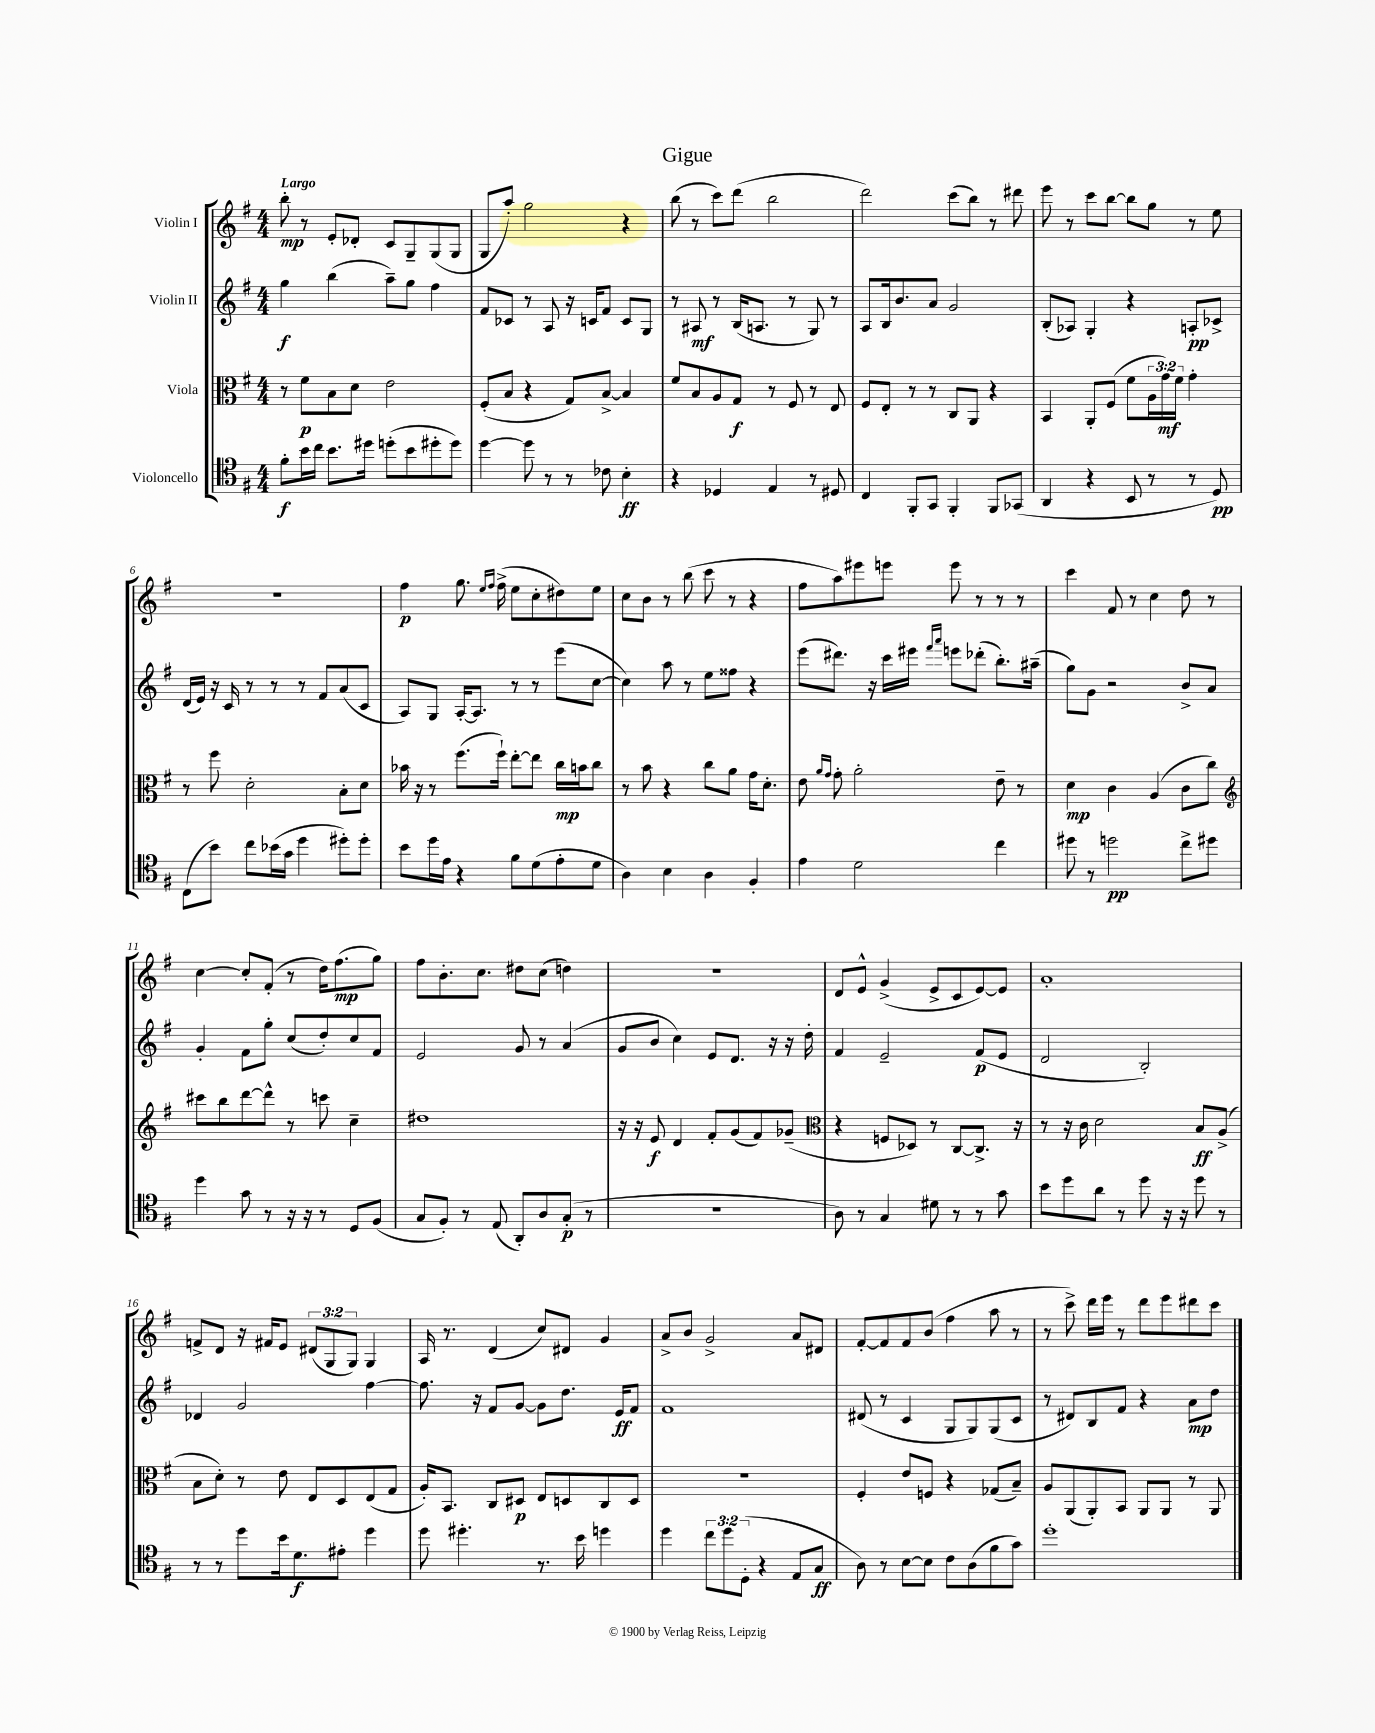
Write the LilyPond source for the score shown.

\header { title = "Gigue" }
<<
\new StaffGroup <<
\new Staff = "s0" \with { instrumentName = "Violin I" } {
    \clef treble \key g \major \numericTimeSignature \time 4/4 \override Staff.TupletNumber.text = #tuplet-number::calc-fraction-text \tempo "Largo"
    b''8-.\mp r8 e'8-. des'8-. c'8 g8-- g8( g8 |
    g8 a''8-.) g''2 r4 |
    b''8( r8 c'''8) d'''8( b''2 |
    d'''2) c'''8( b''8) r8 dis'''8 |
    e'''8 r8 c'''8 b''8~ b''8 g''8 r8 e''8 |
    R1 |
    fis''4\p g''8. \grace { e''16 fis''16 } fis''16->( e''8 c''8-. dis''8) e''8 |
    c''8 b'8 r8 b''8( c'''8 r8 r4 |
    fis''8 a''8) eis'''8 e'''8 e'''8 r8 r8 r8 |
    c'''4 fis'8 r8 c''4 d''8 r8 |
    c''4~ c''8-. fis'8-.( r8 d''16) fis''8.\mp( g''8) |
    fis''8 b'8.-. c''8. dis''8 c''8( d''4) |
    R1 |
    d'8 e'8-^ g'4->( e'8-> c'8 e'8~) e'8 |
    a'1-. |
    f'8-> d'8 r16 fis'16 e'8 \tuplet 3/2 { dis'8( g8 g8) } g4 |
    a16 r8. d'4( c''8) dis'8 g'4 |
    a'8-> b'8 g'2-> a'8 dis'8 |
    fis'8~-. fis'8 fis'8 b'8( fis''4 a''8 r8 |
    r8 c'''8->) d'''16 e'''16 r8 d'''8 e'''8 dis'''8 c'''8 \bar "|." |
}
\new Staff = "s1" \with { instrumentName = "Violin II" } {
    \clef treble \key g \major \numericTimeSignature \time 4/4
    g''4\f b''4( a''8--) g''8 fis''4 |
    fis'8 ces'8 r8 a8 r16 c'16 fis'8 c'8 g8 |
    r8 ais8\mf r8 b16( a8. r8 g8) r8 |
    a8 b16 b'8. a'8 g'2 |
    b8-.( aes8) g4-. r4 a8-.\pp ces'8-> |
    d'16( e'16) r16 c'16 r8 r8 r8 fis'8 a'8( c'8 |
    a8) g8 a16~-. a8. r8 r8 e'''8( c''8~ |
    c''4) a''8 r8 e''8 fisis''8 r4 |
    e'''8( dis'''8.) r16 c'''16 eis'''16 \grace { fis'''16 a'''16 } e'''8 des'''8-.( b''8.-.) ais''16--( |
    g''8) g'8 r2 b'8-> a'8 |
    g'4-. fis'8 g''8-. c''8( d''8-.) c''8 fis'8 |
    e'2 g'8 r8 a'4( |
    g'8 b'8 c''4) e'8 d'8. r16 r16 d''16-. |
    fis'4 e'2-- fis'8\p( e'8 |
    d'2 b2-.) |
    des'4 g'2 fis''4~ |
    fis''8. r16 fis'8 g'8~ g'8 d''8. e'16\ff fis'8 |
    fis'1 |
    dis'8( r8 c'4 g8 g8) g8( c'8 |
    r8 dis'8) b8 fis'8 r4 a'8\mp d''8 \bar "|." |
}
\new Staff = "s2" \with { instrumentName = "Viola" } {
    \clef alto \key g \major \numericTimeSignature \time 4/4 \override Staff.TupletNumber.text = #tuplet-number::calc-fraction-text
    r8 fis'8\p b8 d'8 e'2 |
    fis8-.( b8 r4 g8) b8~-> b4 |
    fis'8 b8 a8 g8\f r8 fis8 r8 e8 |
    fis8 e8-. r8 r8 c8 a,8 r4 |
    b,4 a,8-. fis8( fis'8 \tuplet 3/2 { a16 g'16\mf) fis'16 } g'4-. |
    r8 fis''8 d'2-. b8-. d'8 |
    bes'16 r16 r8 fis''8.( fis''16-!) e''8~-. e''8 c''16\mp b'16 c''8 |
    r8 b'8 r4 c''8 a'8 g'16 d'8.-. |
    e'8 \grace { a'16 g'16 } g'8-. a'2-. e'8-- r8 |
    d'4\mp c'4 a4( c'8 c''8) |
    \clef treble cis'''8 b''8 d'''8~ d'''8-^ r8 c'''8 c''4-- |
    dis''1 |
    r16 r16 e'8\f d'4 fis'8-. g'8( fis'8) ges'8--( |
    \clef alto r4 f8 des8) r8 c8~ c8.-> r16 |
    r8 r16 c'16 d'2 b8\ff a8->( |
    b8 d'8-.) r8 e'8 e8 d8 e8( g8 |
    a16-.) b,8. c8 dis8\p e8 d8 c8 d8 |
    R1 |
    fis4-. e'8 f8 r4 ges8( b8--) |
    a8 a,8( a,8-.) b,8 a,8 a,8 r8 a,8 \bar "|." |
}
\new Staff = "s3" \with { instrumentName = "Violoncello" } {
    \clef tenor \key g \major \numericTimeSignature \time 4/4 \override Staff.TupletNumber.text = #tuplet-number::calc-fraction-text
    fis'8-.\f b'16 c''16 b'8. dis''16 d''8-.( b'8 dis''8-. dis''8) |
    d''4~ d''8 r8 r8 ces'8 b4-.\ff |
    r4 des4 e4 r8 dis8 |
    c4 fis,8-. g,8 fis,4-. fis,8 ges,8( |
    a,4 r4 b,8 r8 r8 d8\pp) |
    c8( b'8) c''8 bes'16( g'16 d''4 dis''8-.) dis''8-. |
    b'8 d''16 e'16 r4 fis'8 d'8( e'8-. d'8 |
    a4) b4 a4 fis4-. |
    e'4 d'2 c''4 |
    dis''8 r8 d''2\pp c''8-> dis''8 |
    d''4 g'8 r8 r16 r16 r8 d8 fis8( |
    g8 fis8-.) r8 e8( a,8-.) a8 g8-.\p( r8 |
    R1 |
    a8) r8 g4 dis'8 r8 r8 g'8 |
    b'8 d''8 a'8 r8 d''8 r16 r16 d''8 r8 |
    r8 r8 d''8 b'16 d'8.\f eis'8-. d''4 |
    d''8 dis''4.-. r8. b'16 d''4 |
    d''4 \tuplet 3/2 { c''8 d''8 d8-.( } r4 e8 g8\ff |
    a8) r8 b8~ b8 c'8 a8( fis'8 g'8) |
    d''1-. \bar "|." |
}
>>
>>
